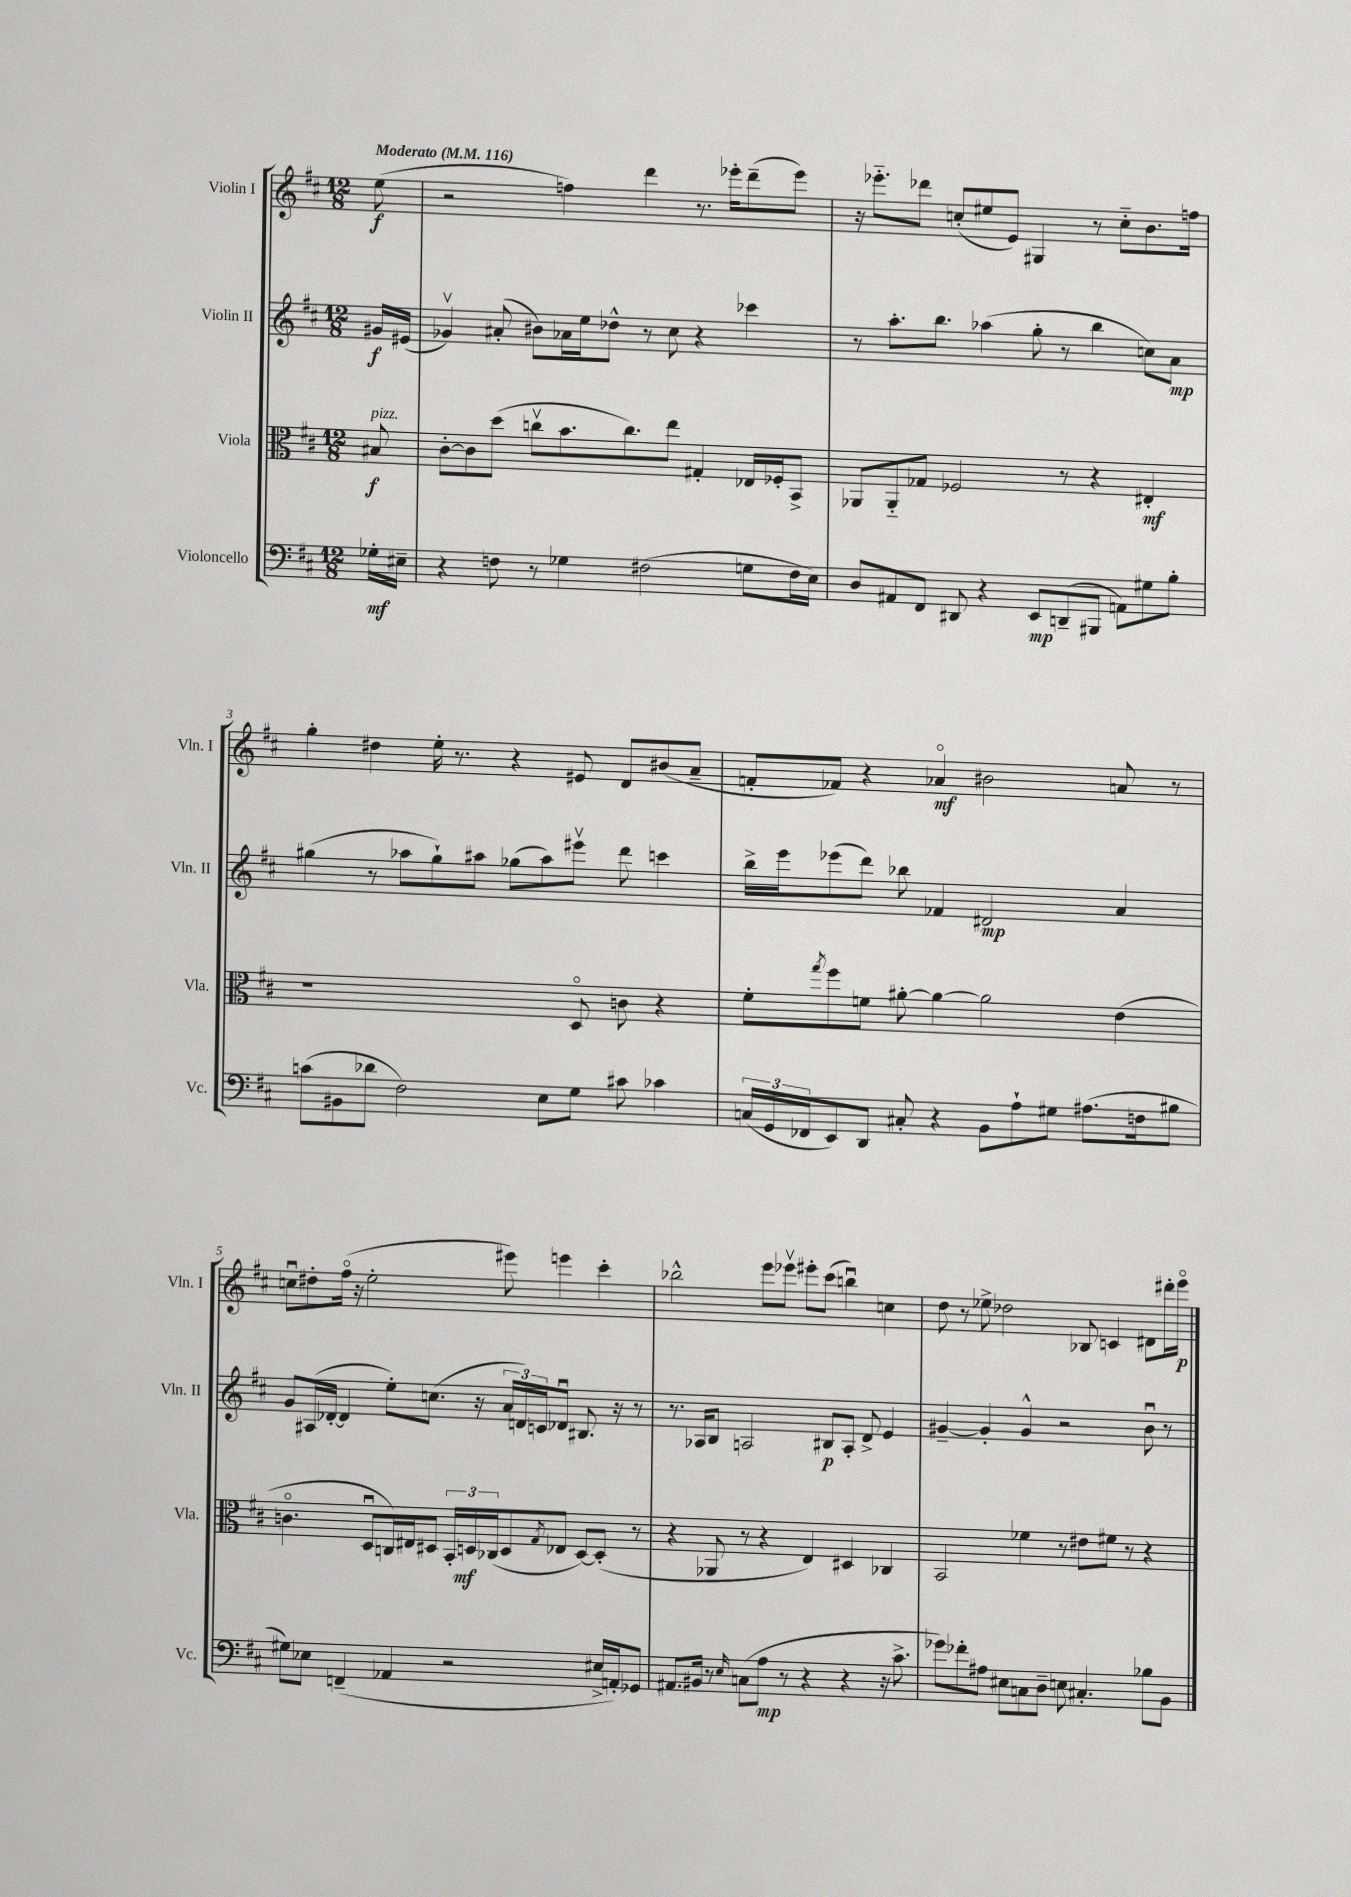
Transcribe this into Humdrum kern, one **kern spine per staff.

**kern	**kern	**kern	**kern
*staff4	*staff3	*staff2	*staff1
*clefF4	*clefC3	*clefG2	*clefG2
*k[f#c#]	*k[f#c#]	*k[f#c#]	*k[f#c#]
*M12/8	*M12/8	*M12/8	*M12/8
*MM116	*MM116	*MM116	*MM116
16G-'	8B#	16g#	(8ee
16E#~	.	(16e#	.
=	=	=	=
4r	[8c#'	4g-v)	2r
.	8c#]	.	.
8F	(8dd	(8a#'	.
8r	8ccv	8b#)	.
4G-	8.b	16a-	4ff)
.	.	16ee	.
.	.	8dd-^^	.
.	8.cc)	.	.
(2F#	.	8r	4ddd
.	8ee	8cc#	.
.	4G#'	4r	8.r
.	.	.	16eee-'
8G	16E-	4ccc-	(8ddd~
.	16F-'	.	.
16F#	8BB^	.	8eee-)
16E)	.	.	.
=	=	=	=
8D	8AA-	8r	16r
.	.	.	8.eee-'~
8AA#	8AA-'~	8.aa'	.
8FF#	8G-	.	8ddd-
.	.	8.bb	.
8DD#	2F-	.	(8cc'
4r	.	(4aa-	8ee#
.	.	.	8e)
8EE	.	8gg'	4G#
(8DD~	8r	8r	.
8BBB#	4r	4bb	8r
8AA)	.	.	8cc'~
8G#	4E#'	8cc)	8.b
8B'	.	8a	.
.	.	.	16ff
=	=	=	=
(8c	1r	(4gg#	4gg'
8BB#	.	.	.
8d-	.	8r	4dd#
2F#)	.	8aa-	.
.	.	8gg#`)	16ee'
.	.	.	8.r
.	.	8aa#	.
.	.	(8gg-	4r
8E	.	8aa#)	.
8G	8Do	8eee#v	8e#
8c#	8c	8ddd	8d
4c-	4r	4ccc	(8b#
.	.	.	8a~
=	=	=	=
(24C	8f#'	16bb^	8f'
24GG	.	.	.
.	.	16eee	.
24FF-	.	.	.
.	8qgg	.	.
8EE)	8ff#	(8eee-	8f-)
8DD	8f	8ddd)	4r
8C#'	[8a#'	8bb-	.
4r	4a#_	4f-	4a-o
8BB	2a#]	2d#	2b#
8A`	.	.	.
8G#	.	.	.
(8.A#	.	.	.
.	(4e	4a	8a
16F	.	.	.
8B#	.	.	8r
=	=	=	=
8G#)	4.co	8g	8ccu
8E-	.	(16A#	8dd#'
.	.	[16d-'	.
(4FF~	.	4d-]	(16ff#o
.	.	.	16r
.	8Du	.	2ee'
4AA-	16C)	8ee')	.
.	16E#	.	.
.	8D#	(8.cc	.
2r	24BB'	.	.
.	24D	.	.
.	.	16r	.
.	(24C-	.	.
.	8D	24a	8eee#)
.	.	24d)	.
.	.	24c	.
.	8qG	.	.
.	8E-	8d-u	4eee
.	[8D)	8.B#	.
16E#^	(8D']	.	4ccc#'
16AA')	.	16r	.
8GG-	8r	8r	.
=	=	=	=
8.AA#	4r	8.r	2bb-^^
16BB#	.	16A-	.
8r	8AA-	8B	.
16qqE	.	.	.
(8C	8r	2A	.
8A	4r	.	8eee
8r	.	.	8eee-v
4r	4E)	.	8eee#'
.	.	8B#	(8ccc#
4r	4D#	8A'	4bbu)
.	.	8d^	.
16r	4C-	4e	4cc
8.c#^	.	.	.
=	=	=	=
8g-)	2BB	[4g#~	8dd
8f-'	.	.	8r
8A#	.	4g#']	8ee-^
8E#	.	.	2dd-
8C	4f-	4g#^^	.
8D~	.	.	.
8E	8r	2r	.
4.C#'	8e#	.	8B-
.	8f#	.	4c
.	8r	.	.
8B-	4r	8bu	8d#
8BB	.	8r	16ddd#'
.	.	.	16eeeo
==	==	==	==
*-	*-	*-	*-
